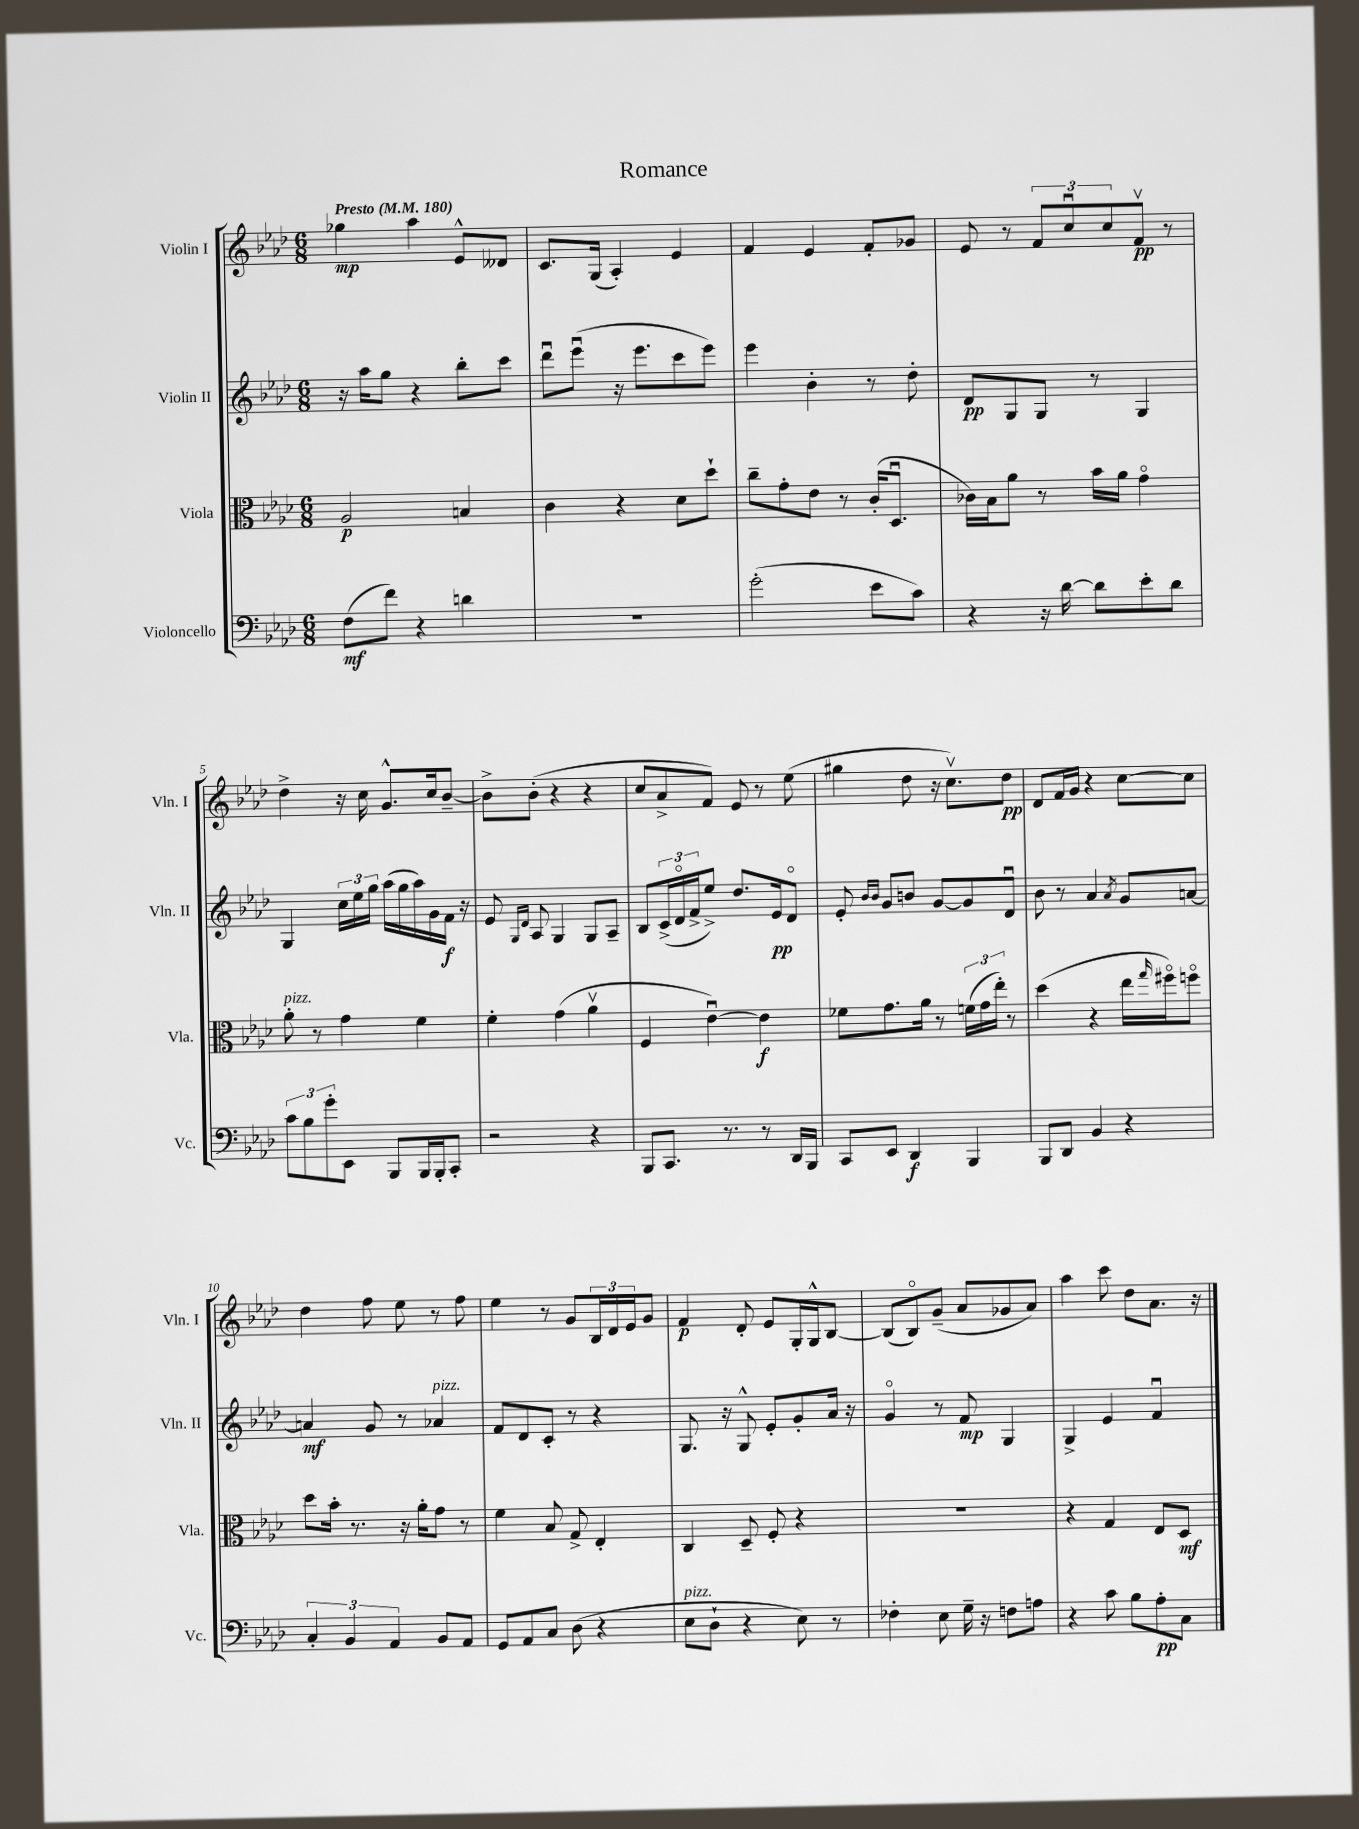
\header { title = "Romance" }
<<
\new StaffGroup <<
\new Staff = "s0" \with { instrumentName = "Violin I" shortInstrumentName = "Vln. I" } {
    \clef treble \key aes \major \numericTimeSignature \time 6/8 \tempo "Presto" 4 = 180
    ges''4\mp aes''4 ees'8-^ deses'8 |
    c'8. g16( aes4-.) ees'4 |
    f'4 ees'4 f'8-. ges'8 |
    ees'8 r8 \tuplet 3/2 { f'8 c''8\downbow c''8 } f'8\upbow\pp r8 |
    des''4-> r16 c''16 g'8.-^ c''16 bes'8~-- |
    bes'8-> bes'8-.( r4 r4 |
    c''8 aes'8-> f'8) ees'8 r8 ees''8( |
    gis''4 des''8 r16 c''8.\upbow) des''8\pp |
    des'8 f'16 g'16 r4 c''8~ c''8 |
    des''4 f''8 ees''8 r8 f''8 |
    ees''4 r8 g'8 \tuplet 3/2 { bes16 des'16 ees'16 } g'8 |
    f'4\p des'8-. ees'8 g16-. g16-^ bes8~ |
    bes8( bes8\flageolet) g'8--( aes'8 ges'8 aes'8) |
    aes''4 c'''8 des''8 aes'8. r16 \bar "|." |
}
\new Staff = "s1" \with { instrumentName = "Violin II" shortInstrumentName = "Vln. II" } {
    \clef treble \key aes \major \numericTimeSignature \time 6/8
    r16 aes''16 g''8 r4 bes''8-. c'''8 |
    des'''8\downbow ees'''8\downbow( r16 ees'''8. c'''8 ees'''8) |
    ees'''4 bes'4-. r8 des''8-. |
    des'8\pp g8 g8 r8 g4 |
    g4 \tuplet 3/2 { c''16 ees''16 g''16 } aes''16( g''16 aes''16) g'16 f'16\f r16 |
    ees'8 \grace { g16 des'16 } aes8 g4 g8 aes8-- |
    bes8 \tuplet 3/2 { c'16->( des'16\flageolet f'16-> } ees''8->) des''8. ees'16\pp des'8\flageolet |
    ees'8-. \grace { bes'16 bes'16 } g'8 b'8 g'8~ g'8 des'8\downbow |
    bes'8 r8 aes'4 \acciaccatura { aes'8 } g'8 a'8~ |
    a'4\mf g'8 r8 aes'4^\markup { \italic "pizz." } |
    f'8 des'8 c'8-. r8 r4 |
    g8. r16 g8-^ ees'8-. g'8-. aes'16 r16 |
    g'4\flageolet r8 f'8\mp g4 |
    g4-> ees'4 f'4\downbow \bar "|." |
}
\new Staff = "s2" \with { instrumentName = "Viola" shortInstrumentName = "Vla." } {
    \clef alto \key aes \major \numericTimeSignature \time 6/8
    aes2\p b4 |
    c'4 r4 des'8 des''8-! |
    c''8-- g'8-. ees'8 r8 c'16-.( des8.\downbow |
    ces'16) bes16 aes'8 r8 bes'16 aes'16 g'4\flageolet |
    aes'8-.^\markup { \italic "pizz." } r8 g'4 f'4 |
    f'4-. g'4( aes'4\upbow |
    f4 ees'4~\downbow) ees'4\f |
    fes'8 g'8. aes'16 r8 \tuplet 3/2 { f'16( g'16 ees''16-.) } r8 |
    des''4( r4 ees''16 \grace { g''16 } fis''16\flageolet) f''8\flageolet |
    des''8 bes'16-. r8. r16 aes'16-. g'8 r8 |
    f'4 bes8 g8-> ees4-. |
    c4 des8-- f8-. r4 |
    r2. |
    r4 g4 ees8 des8\mf \bar "|." |
}
\new Staff = "s3" \with { instrumentName = "Violoncello" shortInstrumentName = "Vc." } {
    \clef bass \key aes \major \numericTimeSignature \time 6/8
    f8\mf( f'8) r4 d'4 |
    R2. |
    g'2-.( ees'8 c'8) |
    r4 r16 des'16~ des'8 ees'8-. des'8 |
    \tuplet 3/2 { c'8 bes8 g'8-. } ees,8 bes,,8 bes,,16 bes,,16-. c,8-. |
    r2 r4 |
    bes,,8 c,8. r8. r8 des,16 bes,,16 |
    c,8 ees,8 des,4\f bes,,4 |
    bes,,8 des,8 bes,4 r4 |
    \tuplet 3/2 { c4-. bes,4 aes,4 } bes,8 aes,8 |
    g,8 aes,8 c8 des8( r4 |
    ees8^\markup { \italic "pizz." } des8-! r4 ees8) r8 |
    fes4-. ees8 g16-- r16 f8 a8 |
    r4 c'8 bes8 aes8-.\pp c8 \bar "|." |
}
>>
>>
